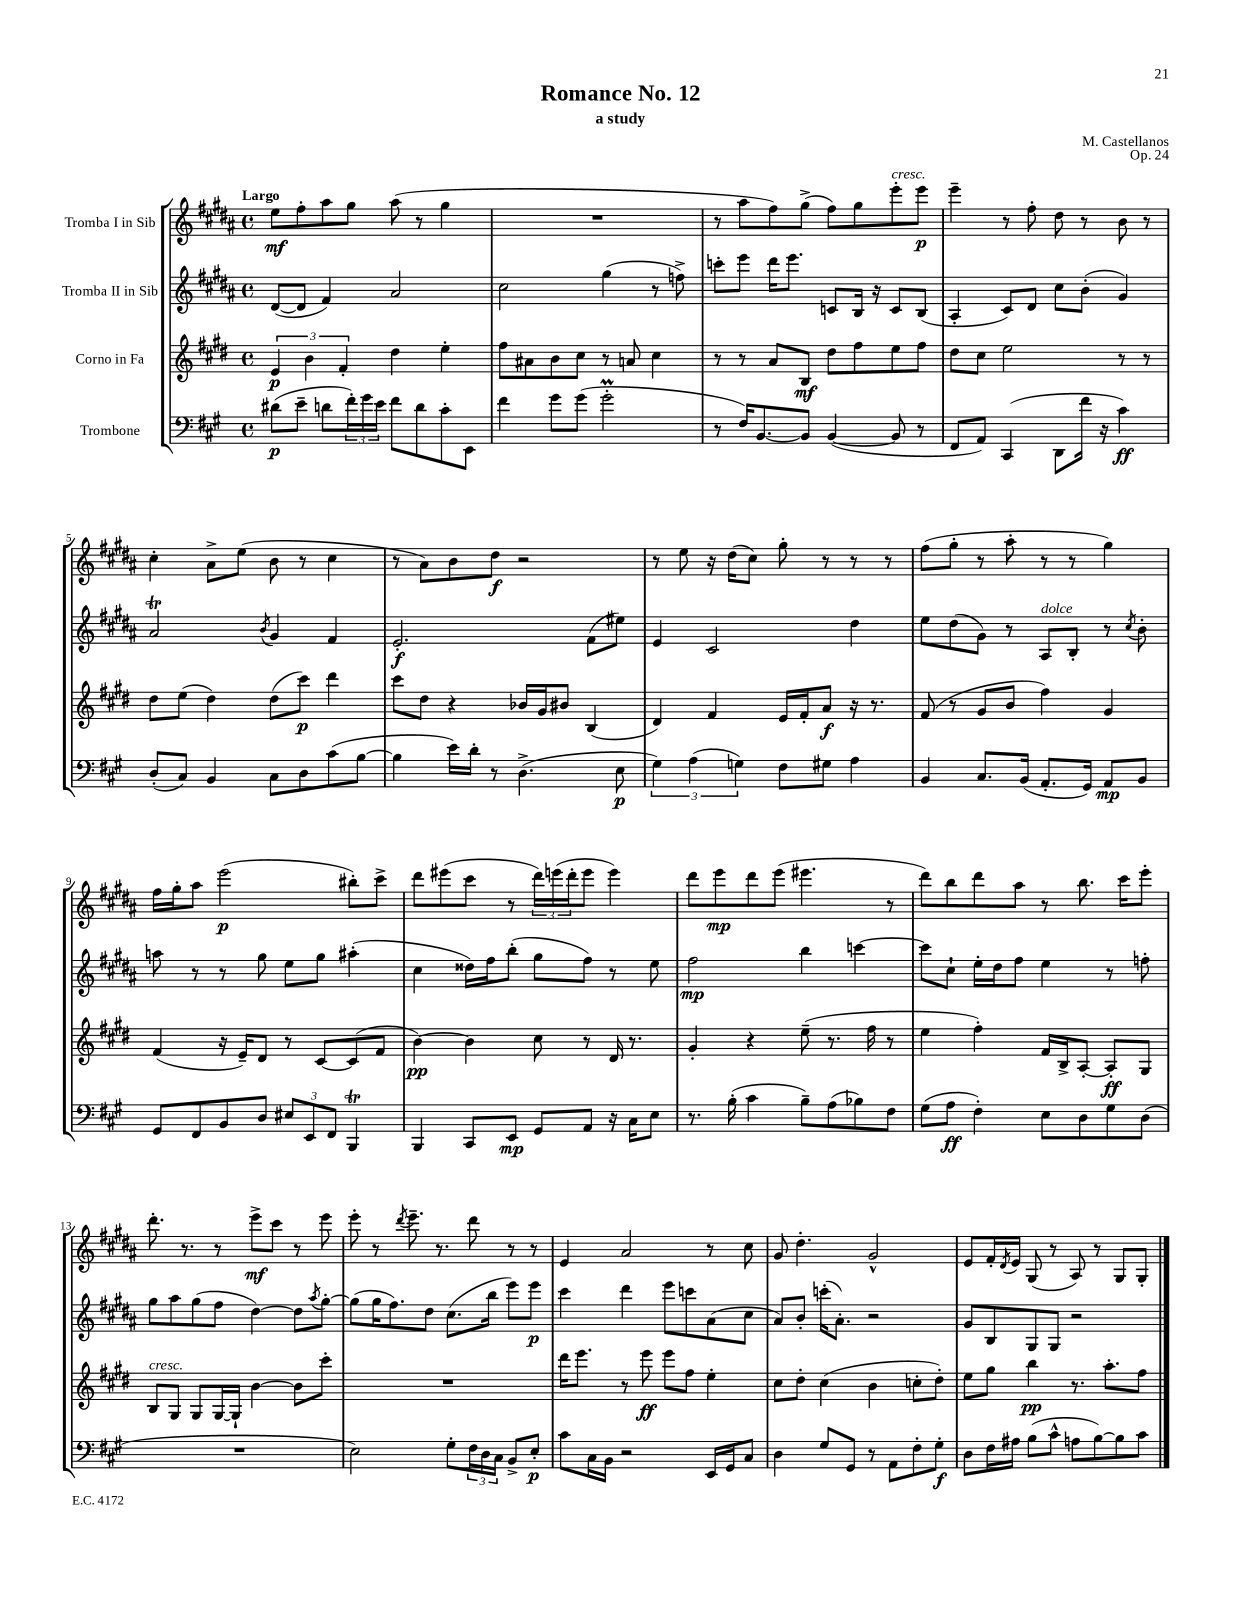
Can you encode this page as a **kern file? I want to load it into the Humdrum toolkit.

**kern	**dynam	**kern	**dynam	**kern	**dynam	**kern	**dynam
*part4	*part4	*part3	*part3	*part2	*part2	*part1	*part1
*staff4	*staff4	*staff3	*staff3	*staff2	*staff2	*staff1	*staff1
*I"Trombone	*	*I"Corno in Fa	*	*I"Tromba II in Sib	*	*I"Tromba I in Sib	*
*clefF4	*	*clefG2	*	*clefG2	*	*clefG2	*
*k[f#c#g#]	*	*k[f#c#g#d#]	*	*k[f#c#g#d#a#]	*	*k[f#c#g#d#a#]	*
*M4/4	*	*M4/4	*	*M4/4	*	*M4/4	*
*met(c)	*	*met(c)	*	*met(c)	*	*met(c)	*
=1	=1	=1	=1	=1	=1	=1	=1
!	!	!	!	!	!	!LO:TX:a:B:t=Largo	!
(8d#X\L	p	6e/	p	([8d#/L	.	8ee\L	mf
8e~\J	.	.	.	8d#/J]	.	8ff#'\	.
.	.	6b\	.	.	.	.	.
8dn\L	.	.	.	4f#/)	.	8aa#\	.
.	.	6f#'/	.	.	.	.	.
24f#'\L)	.	.	.	.	.	8gg#\J	.
24g#\	.	.	.	.	.	.	.
24e\JJ	.	.	.	.	.	.	.
8f#\L	.	4dd#\	.	2a#/	.	(8aa#\	.
8d\	.	.	.	.	.	8r	.
8c#'\	.	4ee'\	.	.	.	4gg#\	.
8EE\J	.	.	.	.	.	.	.
=2	=2	=2	=2	=2	=2	=2	=2
4f#\	.	8ff#\L	.	2cc#\	.	1r	.
.	.	8a#X\	.	.	.	.	.
8g#\L	.	8b\	.	.	.	.	.
(8g#\J	.	8cc#\J	.	.	.	.	.
2g#m'\	.	8r	.	(4gg#\	.	.	.
.	.	8an/	.	.	.	.	.
.	.	4cc#\	.	8r	.	.	.
.	.	.	.	8ffn^\)	.	.	.
=3	=3	=3	=3	=3	=3	=3	=3
8r	.	8r	.	8cccn'\L	.	8r	.
16F#/KL)	.	8r	.	8eee\J	.	8aa#\L	.
[8.BB/	.	.	.	.	.	.	.
.	.	8a/L	.	16ddd#\KL	.	8ff#\)	.
.	.	.	.	8.eee\J	.	.	.
8BB/J]	.	8B/J	mf	.	.	(8gg#^\J	.
([4BB/	.	8dd#\L	.	8cn/L	.	8ff#\L)	.
.	.	8ff#\	.	16B/Jk	.	8gg#\	.
.	.	.	.	16r	.	.	.
!	!	!	!	!	!	!LO:TX:a:i:t=cresc.	!
8BB/]	.	8ee\	.	8c/L	.	8eee'\	.
8r	.	8ff#\J	.	(8B/J	.	8eee\J	p
=4	=4	=4	=4	=4	=4	=4	=4
8FF#/L	.	8dd#\L	.	4A#'/	.	4eee~\	.
8AA/J)	.	8cc#\J	.	.	.	.	.
(4CC#/	.	2ee\	.	8c#/L)	.	8r	.
.	.	.	.	8d#/J	.	8ff#'\	.
8DD\L	.	.	.	8cc#\L	.	8dd#\	.
16f#\Jk	.	.	.	(8b'\J	.	8r	.
16r	.	.	.	.	.	.	.
4c#\)	ff	8r	.	4g#/)	.	8b\	.
.	.	8r	.	.	.	8r	.
!!LO:LB:g=z
=5	=5	=5	=5	=5	=5	=5	=5
(8D'/L	.	8dd#\L	.	2a#t/	.	4cc#'\	.
8C#/J)	.	(8ee\J	.	.	.	.	.
4BB/	.	4dd#\)	.	.	.	8a#^\L	.
.	.	.	.	.	.	(8ee\J	.
.	.	.	.	8qb/	.	.	.
8C#\L	.	(8dd#\L	.	4g#/	.	8b\	.
8D\	.	8ccc#\J)	p	.	.	8r	.
(8c#\	.	4ddd#\	.	4f#/	.	4cc#\	.
[8B\J	.	.	.	.	.	.	.
=6	=6	=6	=6	=6	=6	=6	=6
4B\]	.	8ccc#\L	.	2.e'/	f	8r	.
.	.	8dd#\J	.	.	.	8a#\L)	.
16e\LL)	.	4r	.	.	.	8b\	.
16d'\JJ	.	.	.	.	.	.	.
8r	.	.	.	.	.	8dd#\J	f
(4.D^\	.	16b-X/LL	.	.	.	2r	.
.	.	16g#/J	.	.	.	.	.
.	.	8b#X/J	.	.	.	.	.
.	.	(4B/	.	(8f#\L	.	.	.
8E\	p	.	.	8ee#X\J)	.	.	.
=7	=7	=7	=7	=7	=7	=7	=7
6G#\)	.	4d#/)	.	4e/	.	8r	.
.	.	.	.	.	.	8ee\	.
(6A\	.	.	.	.	.	.	.
.	.	4f#/	.	2c#/	.	16r	.
.	.	.	.	.	.	(16dd#\KL	.
6Gn\)	.	.	.	.	.	.	.
.	.	.	.	.	.	8cc#\J)	.
8F#\L	.	16e/LL	.	.	.	8gg#'\	.
.	.	16f#'/J	.	.	.	.	.
8G#X\J	.	8a/J	f	.	.	8r	.
4A\	.	16r	.	4dd#\	.	8r	.
.	.	8.r	.	.	.	.	.
.	.	.	.	.	.	8r	.
=8	=8	=8	=8	=8	=8	=8	=8
4BB/	.	(8f#/	.	8ee\L	.	(8ff#\L	.
.	.	8r	.	(8dd#\	.	8gg#'\J	.
8.C#/L	.	8g#/L	.	8g#\J)	.	8r	.
.	.	8b/J	.	8r	.	8aa#'\	.
(16BB/Jk	.	.	.	.	.	.	.
!	!	!	!	!LO:TX:a:i:t=dolce	!	!	!
8.AA'/L	.	4ff#\)	.	8A#/L	.	8r	.
.	.	.	.	8B'/J	.	8r	.
16GG#/Jk)	.	.	.	.	.	.	.
8AA/L	mp	4g#/	.	8r	.	4gg#\)	.
.	.	.	.	8qcc#/	.	.	.
8BB/J	.	.	.	8b'\	.	.	.
!!LO:LB:g=z
=9	=9	=9	=9	=9	=9	=9	=9
8GG#/L	.	(4f#/	.	8aan\	.	16ff#\LL	.
.	.	.	.	.	.	16gg#'\J	.
8FF#/	.	.	.	8r	.	8aa#\J	.
8BB/	.	16r	.	8r	.	(2eee\	p
.	.	16e~/KL)	.	.	.	.	.
8D/J	.	8d#/J	.	8gg#\	.	.	.
12E#X/L	.	8r	.	8ee\L	.	.	.
12EE/	.	.	.	.	.	.	.
.	.	[8c#/L	.	8gg#\J	.	.	.
12FF#/J	.	.	.	.	.	.	.
4BBBT/	.	(8c#/]	.	(4aa#X'\	.	8bb#X'\L)	.
.	.	8f#/J	.	.	.	8ccc#^\J	.
=10	=10	=10	=10	=10	=10	=10	=10
4BBB/	.	[4b\)	pp	4cc#\	.	8ddd#\L	.
.	.	.	.	.	.	(8eee#X\	.
8CC#/L	.	4b\]	.	16dd##X\LL)	.	8ccc#\J	.
.	.	.	.	16ff#\J	.	.	.
8EE/J	mp	.	.	(8bb'\J	.	8r	.
8GG#/L	.	8cc#\	.	8gg#\L	.	24ddd#\LL)	.
.	.	.	.	.	.	(24eeen\	.
.	.	.	.	.	.	24ddd#'\J	.
8AA/J	.	8r	.	8ff#\J)	.	8eee\J	.
16r	.	16d#/	.	8r	.	4eee\)	.
16C#\KL	.	8.r	.	.	.	.	.
8E\J	.	.	.	8ee\	.	.	.
=11	=11	=11	=11	=11	=11	=11	=11
8.r	.	4g#'/	.	2ff#\	mp	8ddd#\L	.
.	.	.	.	.	.	8eee\	mp
(16B'\	.	.	.	.	.	.	.
4c#\	.	4r	.	.	.	8ddd#\	.
.	.	.	.	.	.	(8eee\J	.
8B~\L)	.	(8ee~\	.	4bb\	.	4.eee#X\	.
(8A\	.	8.r	.	.	.	.	.
8B-X\)	.	.	.	[4cccn\	.	.	.
.	.	16ff#\	.	.	.	.	.
8F#\J	.	8r	.	.	.	8r	.
=12	=12	=12	=12	=12	=12	=12	=12
(8G#\L	.	4ee\	.	8ccc\L]	.	8ddd#\L)	.
8A\J	ff	.	.	8cc#`\J	.	8bb\	.
4F#'\)	.	4ff#'\)	.	16ee'\LL	.	8ddd#\	.
.	.	.	.	16dd#\J	.	.	.
.	.	.	.	8ff#\J	.	8aa#\J	.
8E\L	.	16f#/LL	.	4ee\	.	8r	.
.	.	16B^/J	.	.	.	.	.
8D\	.	[8A'/J	.	.	.	8.bb\	.
8G#\	.	8A'/L]	ff	8r	.	.	.
.	.	.	.	.	.	16ccc#\KL	.
(8D\J	.	8G#/J	.	8ffn'\	.	8eee'\J	.
!!LO:LB:g=z
=13	=13	=13	=13	=13	=13	=13	=13
!	!	!LO:TX:a:i:t=cresc.	!	!	!	!	!
1r	.	8B/L	.	8gg#\L	.	8.ddd#'\	.
.	.	8G#/J	.	8aa#\	.	.	.
.	.	.	.	.	.	8.r	.
.	.	8G#/L	.	(8gg#\	.	.	.
.	.	[16G#/L	.	8ff#\J	.	8r	.
.	.	16G#`/JJ]	.	.	.	.	.
.	.	[4b\	.	[4dd#\)	.	8eee^\L	mf
.	.	.	.	.	.	8ccc#\J	.
.	.	8b\L]	.	8dd#\L]	.	8r	.
.	.	.	.	8qaa#/	.	.	.
.	.	8ccc#'\J	.	[8gg#'\J	.	8eee\	.
=14	=14	=14	=14	=14	=14	=14	=14
2E\)	.	1r	.	(8gg#\L]	.	8eee'\	.
.	.	.	.	16gg#\K	.	8r	.
.	.	.	.	8.ff#\)	.	.	.
.	.	.	.	.	.	8qddd#/	.
.	.	.	.	.	.	8.eee~\	.
.	.	.	.	8dd#\J	.	.	.
.	.	.	.	.	.	8.r	.
8G#'\L	.	.	.	(8.cc#\L	.	.	.
24F#\L	.	.	.	.	.	8ddd#\	.
24D\	.	.	.	.	.	.	.
.	.	.	.	16bb\Jk	.	.	.
24C#\JJ	.	.	.	.	.	.	.
8BB^/L	.	.	.	8eee\L)	.	8r	.
8E'/J	p	.	.	8eee\J	p	8r	.
=15	=15	=15	=15	=15	=15	=15	=15
8c#\L	.	16ddd#\KL	.	4ccc#\	.	4e/	.
.	.	8.eee\J	.	.	.	.	.
16C#\L	.	.	.	.	.	.	.
16BB\JJ	.	.	.	.	.	.	.
2r	.	8r	.	4ddd#\	.	2a#/	.
.	.	8eee\	ff	.	.	.	.
.	.	8eee\L	.	8eee\L	.	.	.
.	.	8ff#\J	.	8cccn\	.	.	.
16EE/LL	.	4ee'\	.	(8a#\	.	8r	.
16GG#/J	.	.	.	.	.	.	.
8C#/J	.	.	.	8cc#\J	.	8cc#\	.
=16	=16	=16	=16	=16	=16	=16	=16
4D\	.	8cc#\L	.	8a#/L)	.	8g#/	.
.	.	8dd#'\J	.	8b'/J	.	4.dd#'\	.
8G#/L	.	(4cc#\	.	(16cccn'\KL	.	.	.
.	.	.	.	8.a#'\J)	.	.	.
8GG#/J	.	.	.	.	.	.	.
8r	.	4b\	.	2r	.	2g#^^/	.
8AA\L	.	.	.	.	.	.	.
8F#'\	.	8ccn'\L	.	.	.	.	.
8G#'\J	f	8dd#'\J)	.	.	.	.	.
=17	=17	=17	=17	=17	=17	=17	=17
8D\L	.	8ee\L	.	8g#/L	.	8e/L	.
16F#\L	.	8gg#\J	.	8B/	.	16f#'/L	.
.	.	.	.	.	.	8qd#/	.
16A#X\JJ	.	.	.	.	.	16e/JJ	.
(8B\L	.	4bb\	pp	8G#/	.	(8G#/	.
8c#^^\J	.	.	.	8G#/J	.	8r	.
8An\L	.	8.r	.	2r	.	8A#/)	.
[8B\)	.	.	.	.	.	8r	.
.	.	8.aa'\L	.	.	.	.	.
8B\]	.	.	.	.	.	8G#/L	.
8c#\J	.	8ff#\J	.	.	.	8G#'/J	.
==	==	==	==	==	==	==	==
*-	*-	*-	*-	*-	*-	*-	*-
